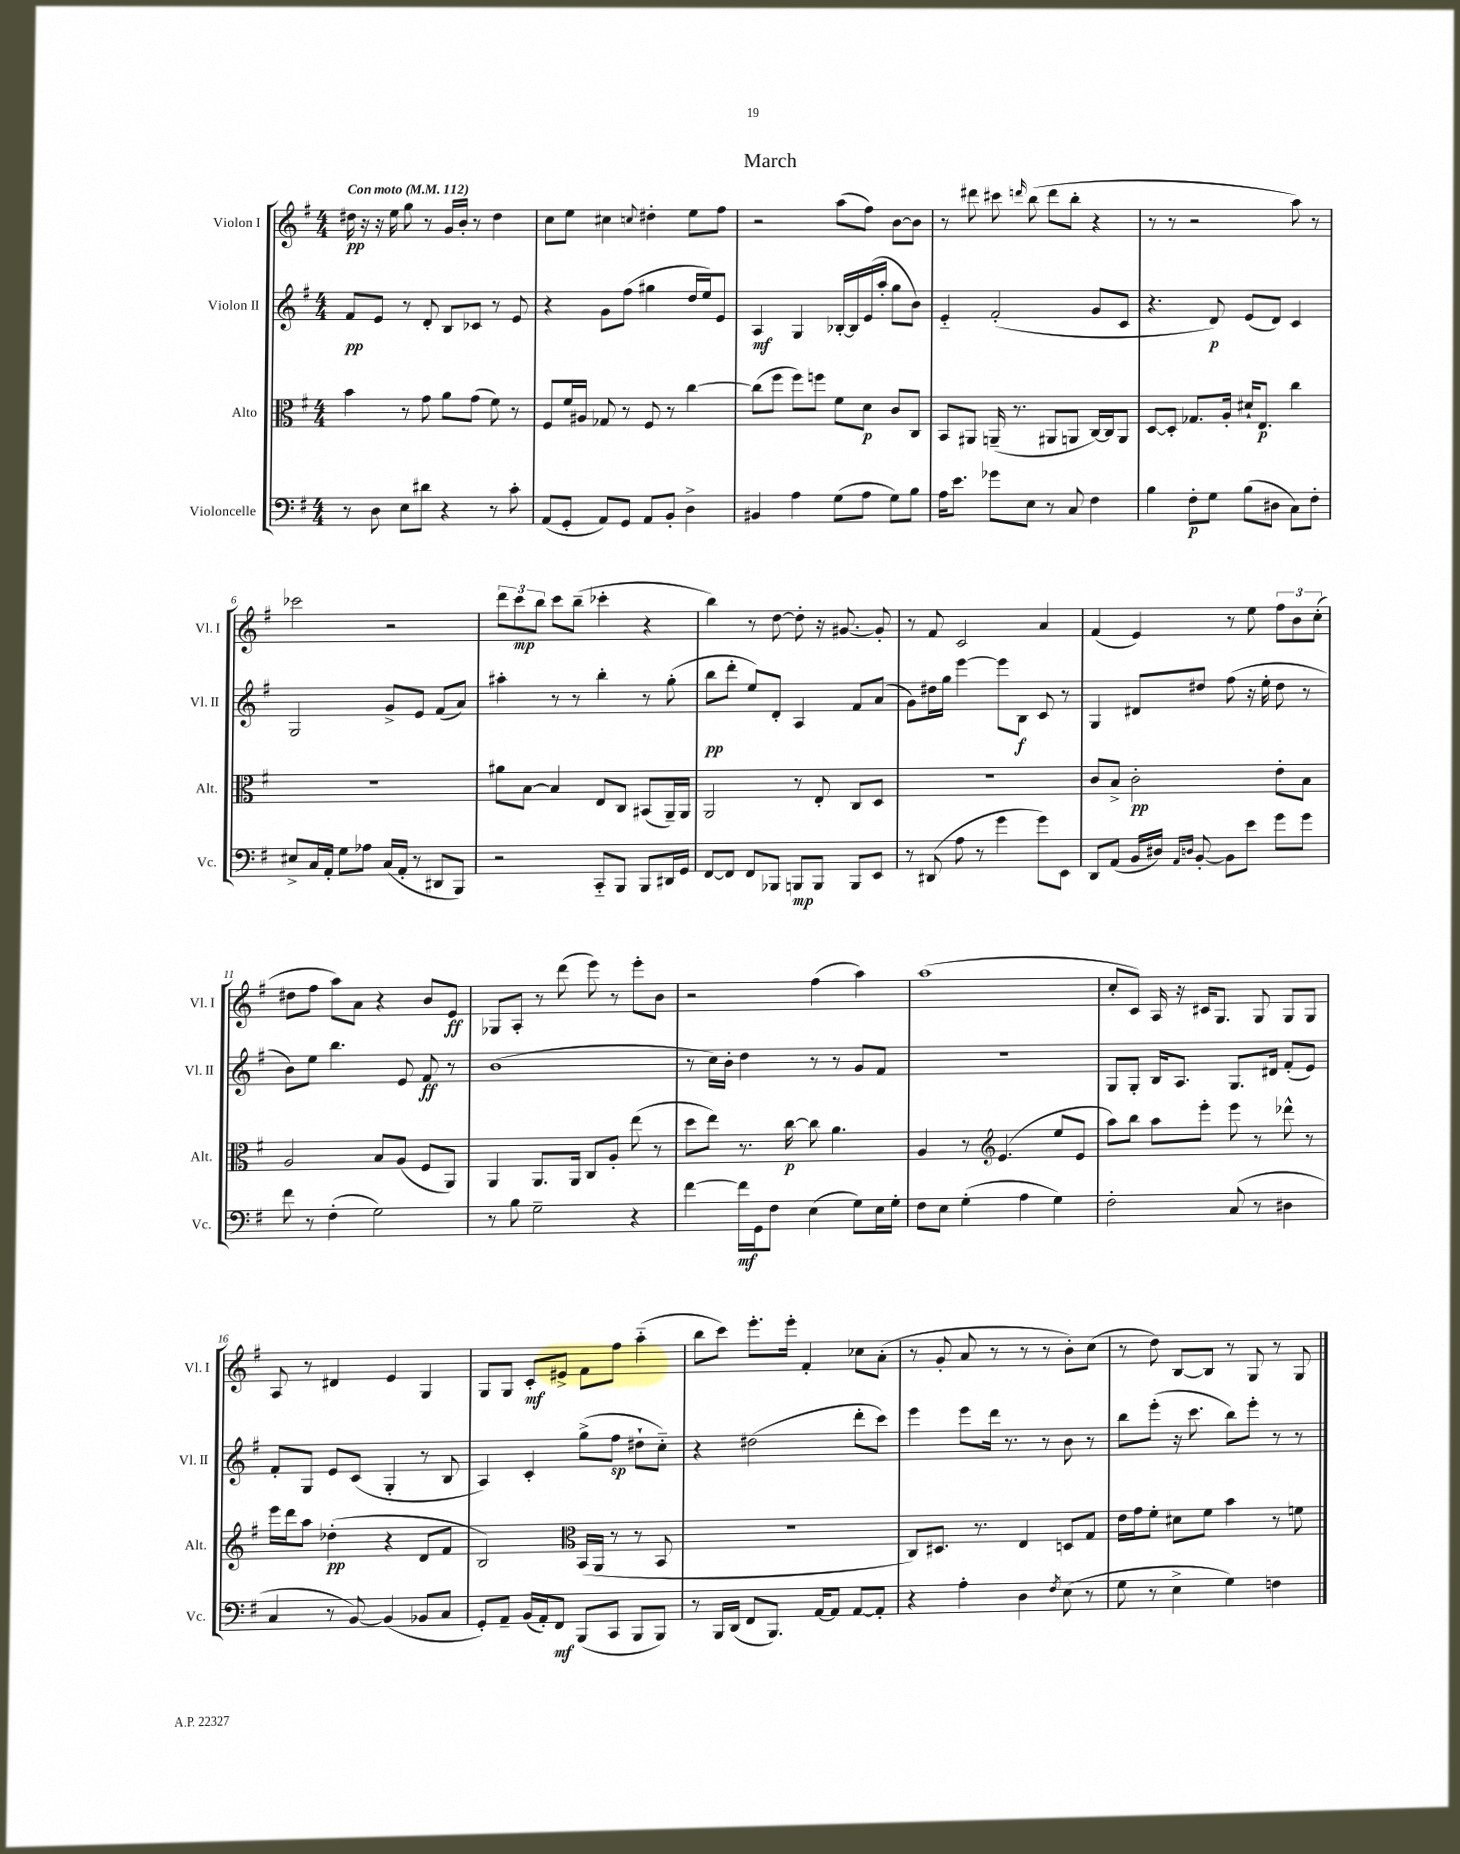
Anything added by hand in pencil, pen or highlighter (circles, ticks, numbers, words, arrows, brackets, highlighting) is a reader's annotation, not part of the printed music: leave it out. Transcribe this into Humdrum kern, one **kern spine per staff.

**kern	**kern	**kern	**kern
*staff4	*staff3	*staff2	*staff1
*clefF4	*clefC3	*clefG2	*clefG2
*k[f#]	*k[f#]	*k[f#]	*k[f#]
*M4/4	*M4/4	*M4/4	*M4/4
*MM112	*MM112	*MM112	*MM112
8r	4b	8f#	16dd#
.	.	.	16r
8D	.	8e	16r
.	.	.	16ee
8E	8r	8r	8gg
8d#	8g	8d'	8r
4r	8a	8B	16g
.	.	.	16b'
.	(8g	8c-	8r
8r	8f#)	8r	4dd#
8c'	8r	8e	.
=	=	=	=
(8AA	8F#	4r	8cc
8GG'	16f#	.	8ee
.	16A#	.	.
8AA)	8G-	8g	4cc#
8GG	8r	(8ff#	.
.	.	.	8qqcc
8AA	8F#	4gg#	4dd#'
8BB'	8r	.	.
4D^	[4cc	16dd	8ee
.	.	16ee)	.
.	.	8e	8ff#
=	=	=	=
4BB#	(8cc]	4A	2r
.	8ff#	.	.
4A	8ff#)	4G	.
.	8ff	.	.
(8G	8f#	[16B-'	(8aa
.	.	16B-]	.
8A	8d	(16e	8ff#)
.	.	16aa'	.
8G)	8c	8gg	[8b
8B	8C	8b)	8b]
=	=	=	=
16A	8BB	4e'~	8r
8.e	.	.	.
.	8AA#	.	8ddd#
8g-	(16AA~	(2f#'	8ccc#
.	8.r	.	.
.	.	.	16qqddd
8E	.	.	(8bb
8r	8AA#	.	8ddd
8C	8AA	.	8bb'
4F#	[16C)	8g	4r
.	16C]	.	.
.	8AA	8c	.
=	=	=	=
4B	[8D	4.r	8r
.	8D']	.	8r
8F#'	8.G-	.	2r
8G	.	8d)	.
.	16A'	.	.
(8B	16d#`	(8e	.
.	8.E	.	.
8D#	.	8d)	.
8C)	4cc	4c	8aa)
8F#'	.	.	8r
=	=	=	=
8E#^	1r	2G	2ccc-
16C	.	.	.
16AA'	.	.	.
8G	.	.	.
8A-	.	.	.
(16C	.	8g^	2r
16AA'	.	.	.
8r	.	8e	.
8DD#	.	(8f#	.
8BBB)	.	8a)	.
=	=	=	=
2r	8a#	4aa#'	12ddd
.	.	.	12ccc
.	[8B	.	.
.	.	.	12bb
.	4B]	8r	8ccc
.	.	8r	(8bb~
8CC'~	8E	4bb'	4ccc-'
8BBB	8C	.	.
8BBB	(8BB#	8r	4r
16DD#	16AA~)	(8gg'	.
16GG	16AA	.	.
=	=	=	=
[8FF#	2AA	8bb	4bb)
8FF#]	.	8ddd'	.
8FF#	.	8ee)	8r
8BBB-	.	8d'	[8dd
8BBB	8r	4A	8dd']
8BBB	8E'	.	16r
.	.	.	[8.g#
8BBB	8C	8f#	.
8EE	8D	(8a	8g#']
=	=	=	=
8r	1r	8g)	8r
(8DD#	.	16dd#	8f#
.	.	16gg	.
8A	.	[4eee	2c
8r	.	.	.
4g	.	8eee]	.
.	.	8B	.
8g)	.	8c	4a
8EE	.	8r	.
=	=	=	=
8DD	8c	4G	(4f#
(8AA	8B^	.	.
16BB	2c'	8d#	4e)
16D#)	.	.	.
16qqAA	.	.	.
16qqD	.	.	.
[8BB'	.	8dd#	.
8BB]	.	(8ff#	8r
8e	.	16r	8ee
.	.	16ee'	.
8g	8e'	8dd#	12ff#
.	.	.	12b
8g	8B	8r	.
.	.	.	(12cc'
=	=	=	=
8f#	2A	8b)	8dd#
8r	.	8ee	8ff#
(4F#'	.	4.bb	8aa)
.	.	.	8a
2G)	8B	.	4r
.	(8A	8e	.
.	8F#	8f#	8b
.	8AA)	8r	8e
=	=	=	=
8r	4AA	(1b	8G-
8B	.	.	8A'
2G~	8.AA	.	8r
.	.	.	(8ddd
.	16AA	.	.
.	8C	.	8eee)
.	8A'	.	8r
4r	(8ee	.	8eee'
.	8r	.	8b
=	=	=	=
[4f#	8dd	8r	2r
.	8ee)	16cc)	.
.	.	16b'	.
16f#]	8.r	4dd	.
16GG	.	.	.
8F#	.	.	.
.	[16cc	.	.
(4E	8cc]	8r	(4ff#
.	4.a	8r	.
8G)	.	8g	4aa)
16E	.	8f#	.
16G'	.	.	.
=	=	=	=
8F#	4A	1r	(1aa
8E	.	.	.
(4G'	8r	.	.
*	*clefG2	*	*
.	(4.e	.	.
4A	.	.	.
4G)	8ee	.	.
.	8e	.	.
=	=	=	=
2F#'	8aa)	8G	8cc'
.	8bb	8G'	8c)
.	8aa	16B	16A
.	.	8.A	16r
.	8eee'	.	16c#
.	.	.	8.G
(8C	8eee	8.G	.
8r	8r	.	8G
.	.	16d#	.
4D#	8ddd-^^	(8f#'	8G
.	8r	8e)	8G
=	=	=	=
4C	16eee	8f#'	8A
.	16ddd	.	.
.	8aa	8G	8r
8r	(4dd-'	8e	4d#
[8BB)	.	(8c	.
(4BB]	4r	4G'	4e
8BB-	8d	8r	4G
8C	8f#	8B	.
=	=	=	=
8GG')	2B)	4A)	8G
8AA~	.	.	8G
(16BB	.	4c'	8c'
16AA')	.	.	.
8FF#	.	.	8e#^
*	*clefC3	*	*
(8BBB	(16BB	(8gg^	8f#
.	16AA	.	.
8CC	8r	8ff#	8ff#
8BBB	8r	8dd#`	(4aa'~
8BBB)	8BB	8cc'~)	.
=	=	=	=
8r	1r	4r	8bb
16BBB	.	.	8ccc)
(16DD	.	.	.
8FF#	.	(2dd#	8.eee'
8.BBB)	.	.	.
.	.	.	16eee'
.	.	.	4f#'
[16AA	.	.	.
8AA]	.	.	.
[8AA	.	8ddd'	8cc-
8AA']	.	8ccc)	(8a'
=	=	=	=
4r	8C)	4eee	8r
.	8.D#	.	8g'
4A'	.	8eee	8a
.	8.r	.	.
.	.	16ddd	8r
.	.	8.r	.
4D	4E	.	8r
.	.	8r	8r
8qF#	.	.	.
(8E	8D	8b	8b')
8r	8G	8r	(8cc
=	=	=	=
8G	16e	8bb	8r
.	16g	.	.
8r	8f#'	(8eee'	8dd)
4E^	8d#	16r	[8B
.	.	8.ccc	.
.	8f#	.	8B]
4G)	4b	8bb)	8r
.	.	8eee'	8G
4F	8r	8r	8r
.	8f	8r	8G
==	==	==	==
*-	*-	*-	*-
